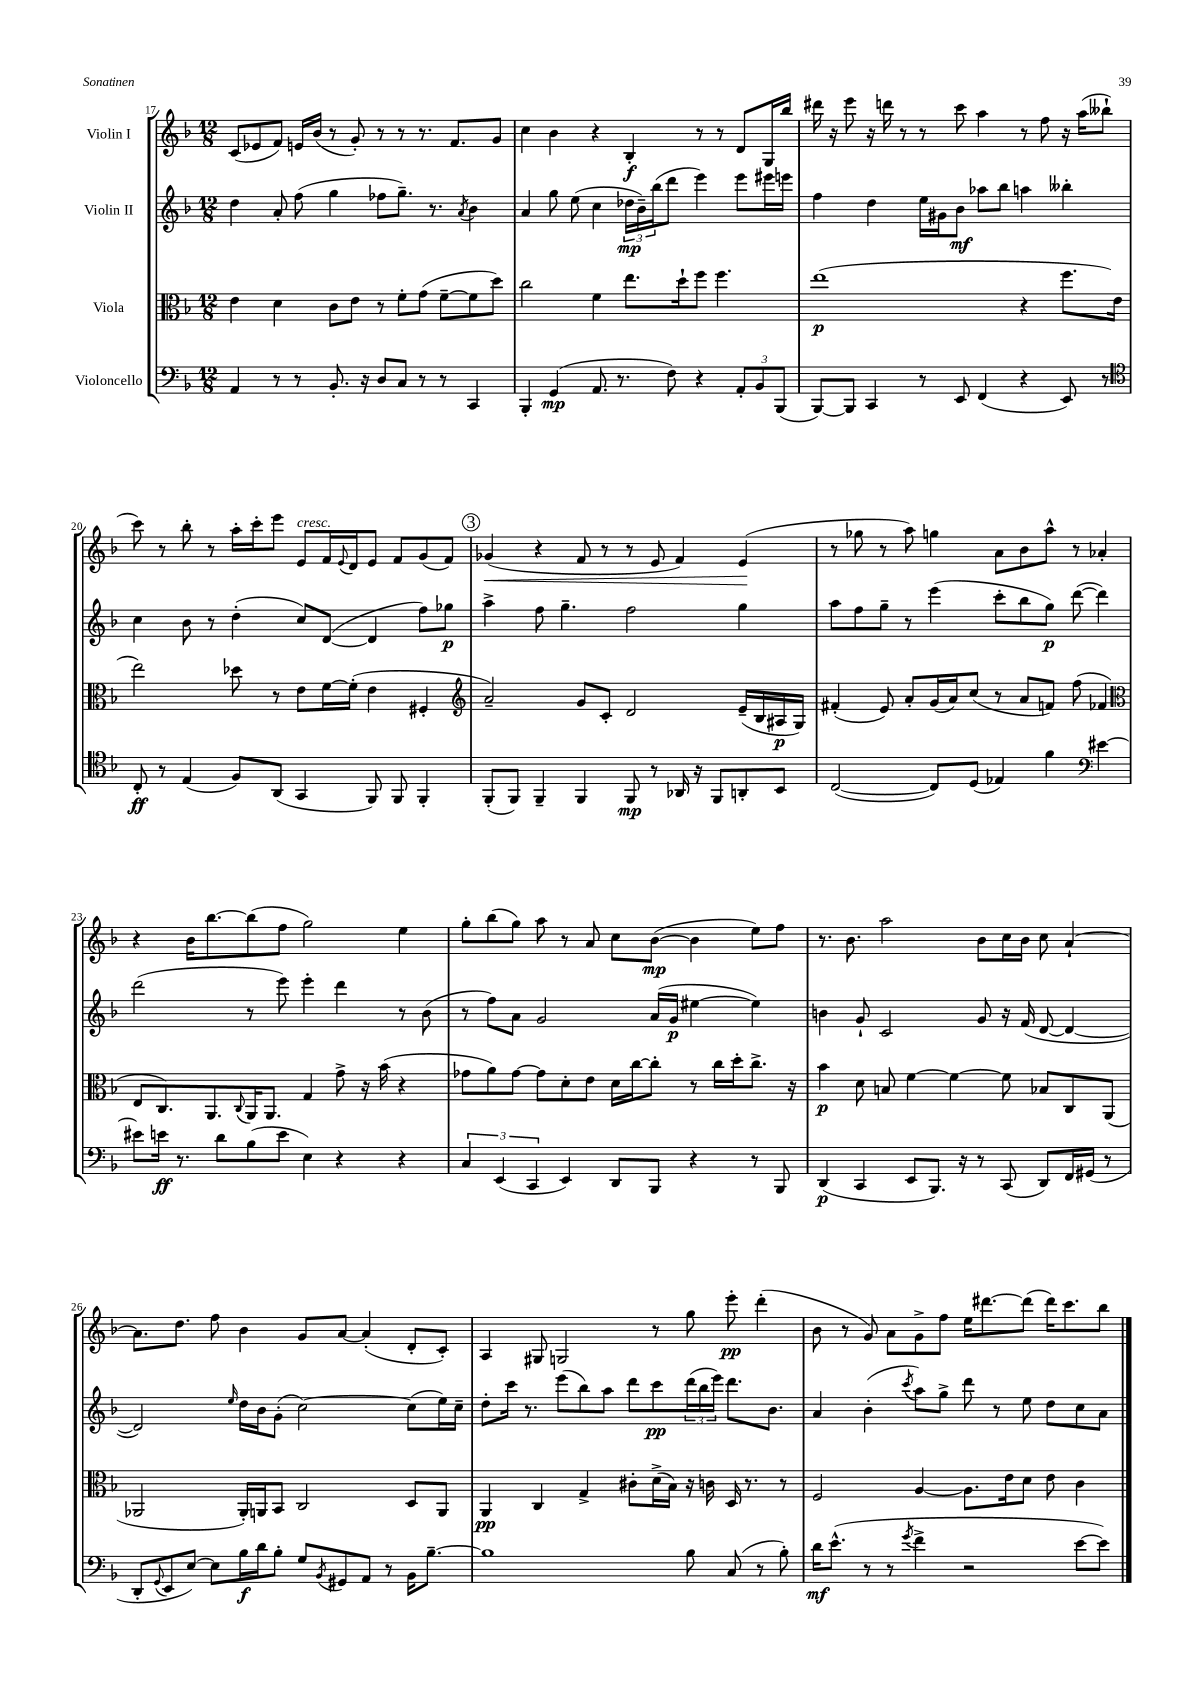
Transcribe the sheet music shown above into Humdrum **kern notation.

**kern	**kern	**kern	**kern
*staff4	*staff3	*staff2	*staff1
*clefF4	*clefC3	*clefG2	*clefG2
*k[b-]	*k[b-]	*k[b-]	*k[b-]
*M12/8	*M12/8	*M12/8	*M12/8
4AA	4e	4dd	(8c
.	.	.	8e-
8r	4d	8a'	8f)
8r	.	(8ff	16e
.	.	.	(16b-
8.BB-'	8c	4gg	8r
.	8e	.	8g')
16r	.	.	.
8D	8r	8ff-	8r
8C	8f'	8.gg~)	8r
8r	(8g	.	8.r
.	.	8.r	.
8r	[8f~	.	.
.	.	.	8.f
.	.	8qa	.
4CC	8f]	4b-	.
.	8dd)	.	8g
=	=	=	=
4BBB-'	2cc	4a	4cc
(4GG	.	8gg	4b-
.	.	(8ee	.
8.AA	4f	4cc	4r
8.r	.	.	.
.	8.ee	24dd-	4B-'
.	.	24b-~)	.
.	.	(24bb-	.
8F)	.	8ddd	.
.	16dd`	.	.
4r	8ff	4eee)	8r
.	4.ff	.	8r
12AA'	.	8eee	8d
12BB-	.	.	.
.	.	16eee#	16G
(12BBB-	.	.	.
.	.	16eee	16bb-
=	=	=	=
[8BBB-)	(1ee	4ff	16ddd#
.	.	.	16r
8BBB-]	.	.	8eee
4CC	.	4dd	16r
.	.	.	16ddd
.	.	.	8r
8r	.	16ee	8r
.	.	16g#	.
8EE	.	8b-	8ccc
(4FF	.	8aa-	4aa
.	.	8bb-	.
4r	4r	4aa	8r
.	.	.	8ff
8EE)	8.ff	4bb--'	16r
.	.	.	(16aa
8r	.	.	8bb--`
.	16e	.	.
=	=	=	=
*clefC4	*	*	*
8C'	2ee)	4cc	8ccc)
8r	.	.	8r
(4E	.	8b-	8bb-'
.	.	8r	8r
8F)	8dd-	(4dd'	16aa'
.	.	.	16ccc'
(8AA	8r	.	8eee
4GG	8e	8cc)	8e
.	[16f	([8d	16f
.	.	.	8qqe
.	(16f']	.	16d
8FF)	4e	4d]	8e
8FF	.	.	8f
4FF'	4F#'	8ff)	(8g
.	.	8gg-	8f)
=	=	=	=
*	*clefG2	*	*
(8FF'	2a~)	4aa^	(4g-
8FF)	.	.	.
4FF~	.	8ff	4r
.	.	4.gg~	.
4FF	8g	.	8f
.	8c'	.	8r
8FF	2d	2ff	8r
8r	.	.	8e
16AA-	.	.	4f)
16r	.	.	.
8FF	.	.	.
8AA'	(16e~	4gg	(4e
.	16B-	.	.
8BB-	16A#	.	.
.	16G)	.	.
=	=	=	=
([2C	(4f#'	8aa	8r
.	.	8ff	8gg-
.	8e)	8gg~	8r
.	8a'	8r	8aa)
8C])	(16g	(4eee	4gg
.	16a)	.	.
(8D	(8cc	.	.
4E-)	8r	8ccc'	8a
.	8a	8bb-	8b-
4f	8f)	8gg)	8aa^^
.	(8ff	([8ddd	8r
*clefF4	*	*	*
[4e#	4f-	4ddd])	4a-'
=	=	=	=
*	*clefC3	*	*
8e#]	8E	(2ddd	4r
16e	8.C)	.	.
8.r	.	.	.
.	.	.	16b-
.	8.AA	.	[8.bb-
8d	.	.	.
.	8qqC	.	.
(8B-	16AA	8r	(8bb-]
.	8.AA	.	.
8e	.	8eee)	8ff
4E)	4G	4eee'	2gg)
4r	8g^	4ddd	.
.	16r	.	.
.	(16b-	.	.
4r	4r	8r	4ee
.	.	(8b-	.
=	=	=	=
6C	8g-	8r	8gg'
.	8a)	8ff)	(8bb-
(6EE	.	.	.
.	[8g-	8a	8gg)
6CC	.	.	.
.	8g-]	2g	8aa
4EE)	8d'	.	8r
.	8e	.	8a
8DD	16d	.	8cc
.	[16cc	.	.
8BBB-	8cc']	(16a	([8b-
.	.	16g	.
4r	8r	[4ee#	4b-]
.	16cc	.	.
.	16dd'	.	.
8r	8.cc^	4ee#])	8ee)
8BBB-	.	.	8ff
.	16r	.	.
=	=	=	=
(4DD	4b-	4b	8.r
.	.	.	8.b-
4CC	8d	8g`	.
.	8B	2c	2aa
8EE	[4f	.	.
8.BBB-)	.	.	.
.	4f_	.	.
16r	.	.	.
8r	.	8g	8b-
(8CC	8f]	16r	16cc
.	.	(16f	16b-
8DD)	8B-	[8d	8cc
16FF	8C	4d_	[4a`
(16GG#	.	.	.
8r	(8AA	.	.
=	=	=	=
8DD'	2AA-	2d])	8.a]
8qqGG	.	.	.
8EE	.	.	.
.	.	.	8.dd
[8E)	.	.	.
8E]	.	.	8ff
.	.	16qqee	.
16B-	16AA-')	16dd	4b-
16d	16AA	16b-	.
8B-'	8BB-	(8g'	.
8G	2C	[2cc)	8g
8qBB-	.	.	.
8GG#	.	.	[8a
8AA	.	.	(4a']
8r	.	.	.
16BB-	8D	(8cc]	8d'
[8.B-~	.	.	.
.	8AA	16ee)	8c')
.	.	16cc~	.
=	=	=	=
1B-]	4AA	8dd'	4A
.	.	16ccc	.
.	.	8.r	.
.	4C	.	8G#
.	.	(8eee	2G
.	4G^	8bb-)	.
.	.	8aa	.
.	8c#'	8ddd	.
.	(16d^	8ccc	8r
.	16B-)	.	.
8B-	16r	(24ddd	8gg
.	.	24bb-	.
.	16c	.	.
.	.	24eee)	.
(8C	16D	8.ddd	8eee'
.	8.r	.	.
8r	.	.	(4ddd'
.	.	8.b-	.
8B-')	8r	.	.
=	=	=	=
16d	2F	4a	8b-
(8.e^^	.	.	.
.	.	.	8r
8r	.	(4b-'	8g)
8r	.	.	8a
8qg	.	8qccc	.
4f^	[4A	8aa)	8g^
.	.	8gg^	8ff
2r	8.A]	8ddd	16ee
.	.	.	[8.ddd#
.	.	8r	.
.	16e	.	.
.	8d	8ee	(8ddd#]
.	8e	8dd	16ddd#)
.	.	.	8.ccc
[8e	4c	8cc	.
8e])	.	8a	8bb-
==	==	==	==
*-	*-	*-	*-
